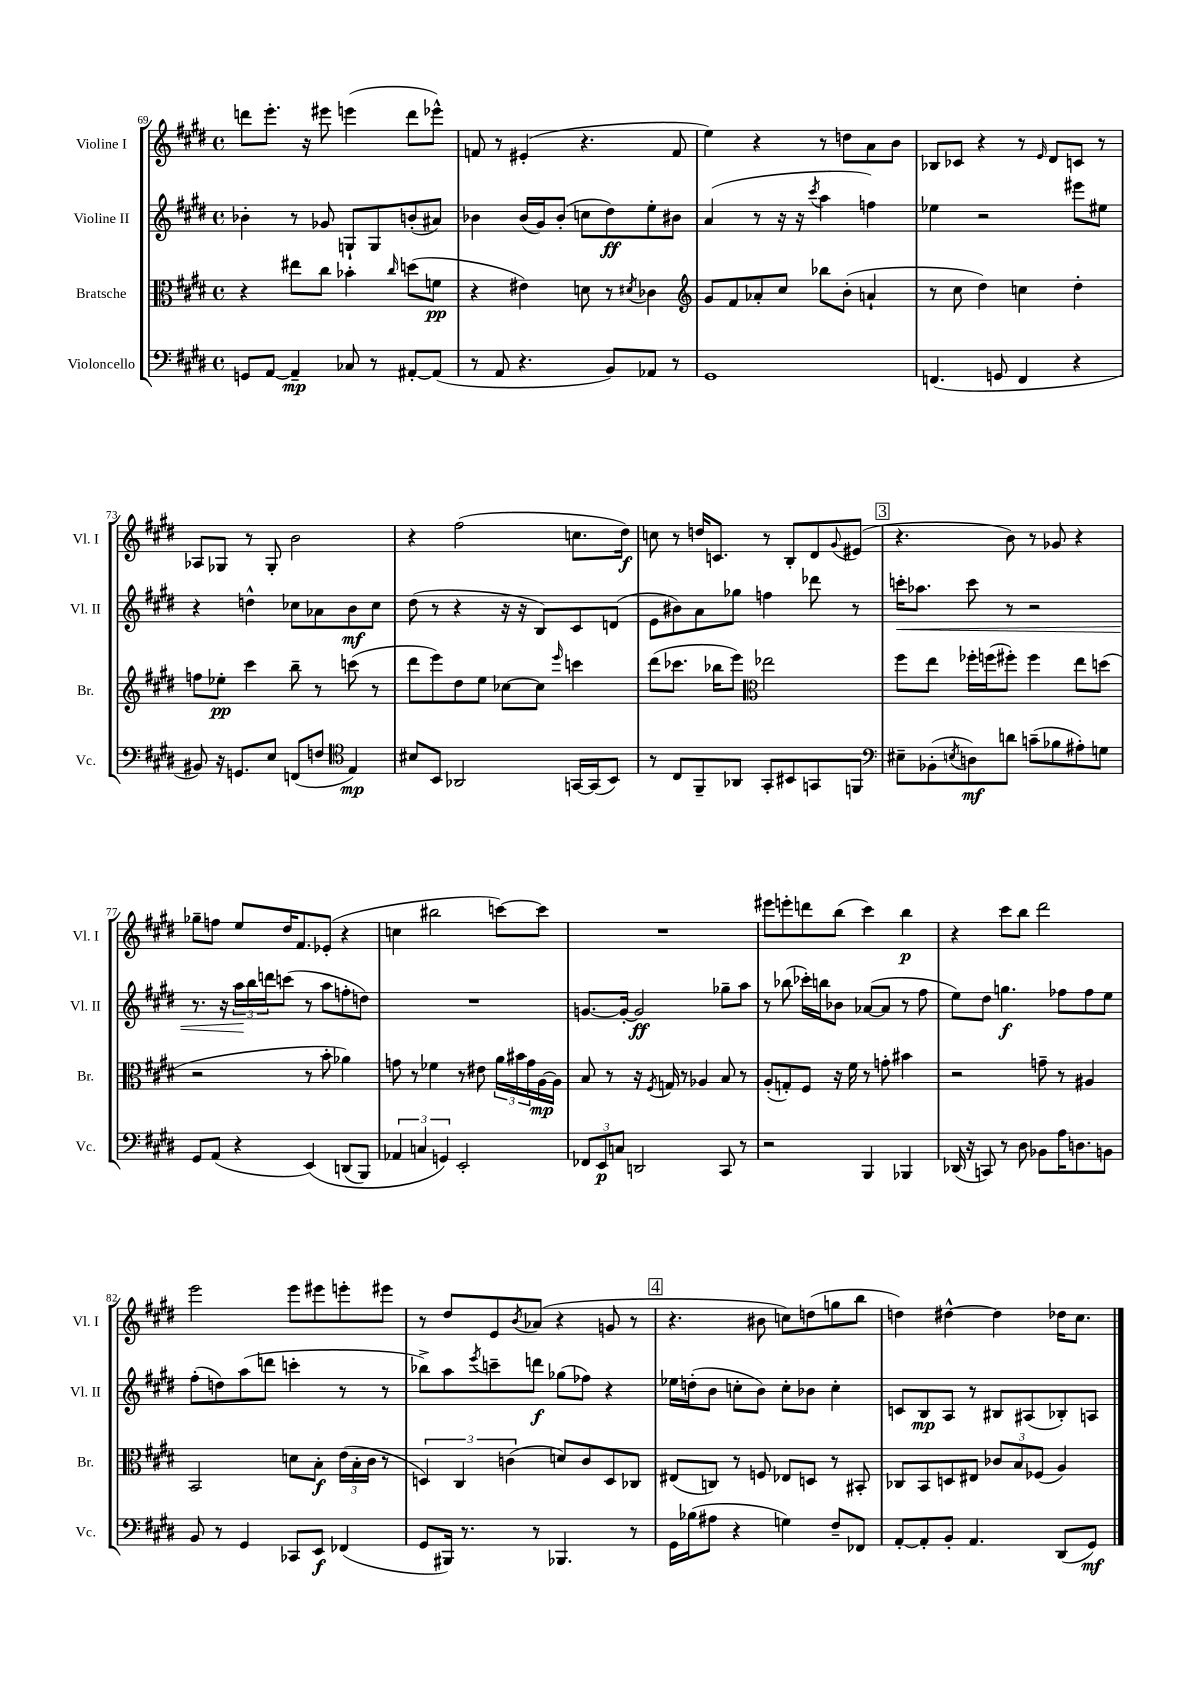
<<
\new StaffGroup <<
\new Staff = "s0" \with { instrumentName = "Violine I" shortInstrumentName = "Vl. I" } {
    \clef treble \key e \major \defaultTimeSignature \time 4/4
    d'''8 e'''8.-. r16 eis'''8 e'''4( d'''8 ees'''8-^) |
    f'8 r8 eis'4-.( r4. f'8 |
    e''4) r4 r8 d''8 a'8 b'8 |
    bes8 ces'8 r4 r8 \grace { e'16 } dis'8 c'8 r8 |
    aes8 ges8 r8 ges8-. b'2 |
    r4 fis''2( c''8. dis''16\f) |
    c''8 r8 d''16 c'8. r8 b8-. dis'8 \appoggiatura { gis'8 } eis'8( |
    \mark \markup { \box "3" } r4. b'8) r8 ges'8 r4 |
    ges''8-- f''8 e''8 dis''16 fis'8. ees'8-.( r4 |
    c''4 bis''2 c'''8~) c'''8 |
    R1 |
    eis'''8 e'''8-. d'''8 b''8( cis'''4) b''4\p |
    r4 cis'''8 b''8 dis'''2 |
    e'''2 e'''8 eis'''8 e'''8-. eis'''8 |
    r8 dis''8 e'8 \acciaccatura { b'8 } aes'8( r4 g'8 r8 |
    \mark \markup { \box "4" } r4. bis'8 c''8) d''8( g''8 b''8 |
    d''4) dis''4~-^ dis''4 des''16 cis''8. \bar "|." |
}
\new Staff = "s1" \with { instrumentName = "Violine II" shortInstrumentName = "Vl. II" } {
    \clef treble \key e \major \defaultTimeSignature \time 4/4
    bes'4-. r8 ges'8 g8-! g8 b'8-.( ais'8) |
    bes'4 bes'16( gis'16) bes'8-.( c''8 dis''8\ff) e''8-. bis'8 |
    a'4( r8 r16 r16 \acciaccatura { cis'''8 } a''4 f''4) |
    ees''4 r2 eis'''8 eis''8 |
    r4 d''4-^ ces''8 aes'8 b'8\mf ces''8 |
    dis''8( r8 r4 r16 r16 b8) cis'8 d'8( |
    e'8 bis'8) a'8 ges''8 f''4 des'''8 r8 |
    \mark \markup { \box "3" } c'''16-.\< aes''8. c'''8 r8 r2 |
    r8. r16 \tuplet 3/2 { a''16\! b''16 d'''16 } c'''8( r8 a''8 f''8-. d''8) |
    R1 |
    g'8.~ g'16~-. g'2\ff ges''8-- a''8 |
    r8 bes''8( ces'''16-.) b''16 bes'8 aes'8~( aes'8 r8 fis''8 |
    e''8) dis''8 g''4.\f fes''8 fes''8 e''8 |
    fis''8-.( d''8) a''8( d'''8 c'''4-. r8 r8 |
    bes''8->) a''8 \acciaccatura { e'''8 } c'''8-- d'''8\f ges''8( fes''8) r4 |
    \mark \markup { \box "4" } ees''16 d''16-.( b'8 c''8-. b'8) c''8-. bes'8 c''4-. |
    c'8 b8\mp a8 r8 bis8 ais8( bes8-.) a8 \bar "|." |
}
\new Staff = "s2" \with { instrumentName = "Bratsche" shortInstrumentName = "Br." } {
    \clef alto \key e \major \defaultTimeSignature \time 4/4
    r4 eis''8 cis''8 bes'4-. \grace { cis''16 } d''8( f'8\pp |
    r4 eis'4) d'8 r8 \acciaccatura { dis'8 } ces'4 |
    \clef treble gis'8 fis'8 aes'8-. cis''8 bes''8 b'8-.( a'4-! |
    r8 cis''8 dis''4) c''4 dis''4-. |
    f''8 ees''8-.\pp cis'''4 b''8-- r8 c'''8( r8 |
    dis'''8 e'''8) dis''8 e''8 ces''8~ ces''8 \grace { e'''16 } c'''4 |
    dis'''8( ces'''8. bes''16 e'''8) \clef alto ees''2 |
    \mark \markup { \box "3" } fis''8 e''8 fes''16-. f''16( fis''8-.) fis''4 e''8 d''8( |
    r2 r8 b'8-. aes'4) |
    g'8 r8 fes'4 r8 eis'8 \tuplet 3/2 { a'16 bis'16 g'16 } a16~\mp a16 |
    b8 r8 r16 \acciaccatura { fis8 } g16 r8 aes4 b8 r8 |
    a8-.( g8-.) fis8 r16 fis'16 r8 g'8-. bis'4 |
    r2 g'8-- r8 ais4 |
    b,2 d'8 b8-.\f \tuplet 3/2 { e'16( b16-. cis'16 } r8 |
    \tuplet 3/2 { d4) cis4 c'4( } d'8) c'8 d8 ces8 |
    \mark \markup { \box "4" } eis8( c8) r8 f8 ees8 d8 r8 bis,8-. |
    ces8 b,8 d8 eis8 \tuplet 3/2 { ces'8 b8 fes8( } a4) \bar "|." |
}
\new Staff = "s3" \with { instrumentName = "Violoncello" shortInstrumentName = "Vc." } {
    \clef bass \key e \major \defaultTimeSignature \time 4/4
    g,8 a,8~ a,4--\mp ces8 r8 ais,8~-. ais,8( |
    r8 a,8 r4. b,8) aes,8 r8 |
    gis,1 |
    f,4.( g,8 f,4 r4 |
    bis,8) r16 g,8. e8 f,8( f8 \clef tenor e4\mp) |
    bis8 b,8 aes,2 g,16~ g,16( b,8) |
    r8 cis8 fis,8-- aes,8 gis,8-. bis,8 g,8 f,8 |
    \mark \markup { \box "3" } \clef bass eis8-- bes,8-.( \acciaccatura { e8 } d8\mf) d'8 c'8--( bes8 ais8-.) g8 |
    gis,8 a,8( r4 e,4)\( d,8( b,,8) |
    \tuplet 3/2 { aes,4 c4 g,4\) } e,2-. |
    \tuplet 3/2 { fes,8 e,8\p c8 } d,2 cis,8 r8 |
    r2 b,,4 bes,,4 |
    des,16( r16 c,8) r8 dis8 bes,8 a16 d8. b,8 |
    b,8 r8 gis,4 ces,8 e,8\f fes,4( |
    gis,8 bis,,16) r8. r8 bes,,4. r8 |
    \mark \markup { \box "4" } gis,16 bes16( ais8 r4 g4) fis8-- fes,8 |
    a,8~-. a,8-. b,8-. a,4. dis,8( gis,8\mf) \bar "|." |
}
>>
>>
\layout { \context { \Score currentBarNumber = #69 } }
